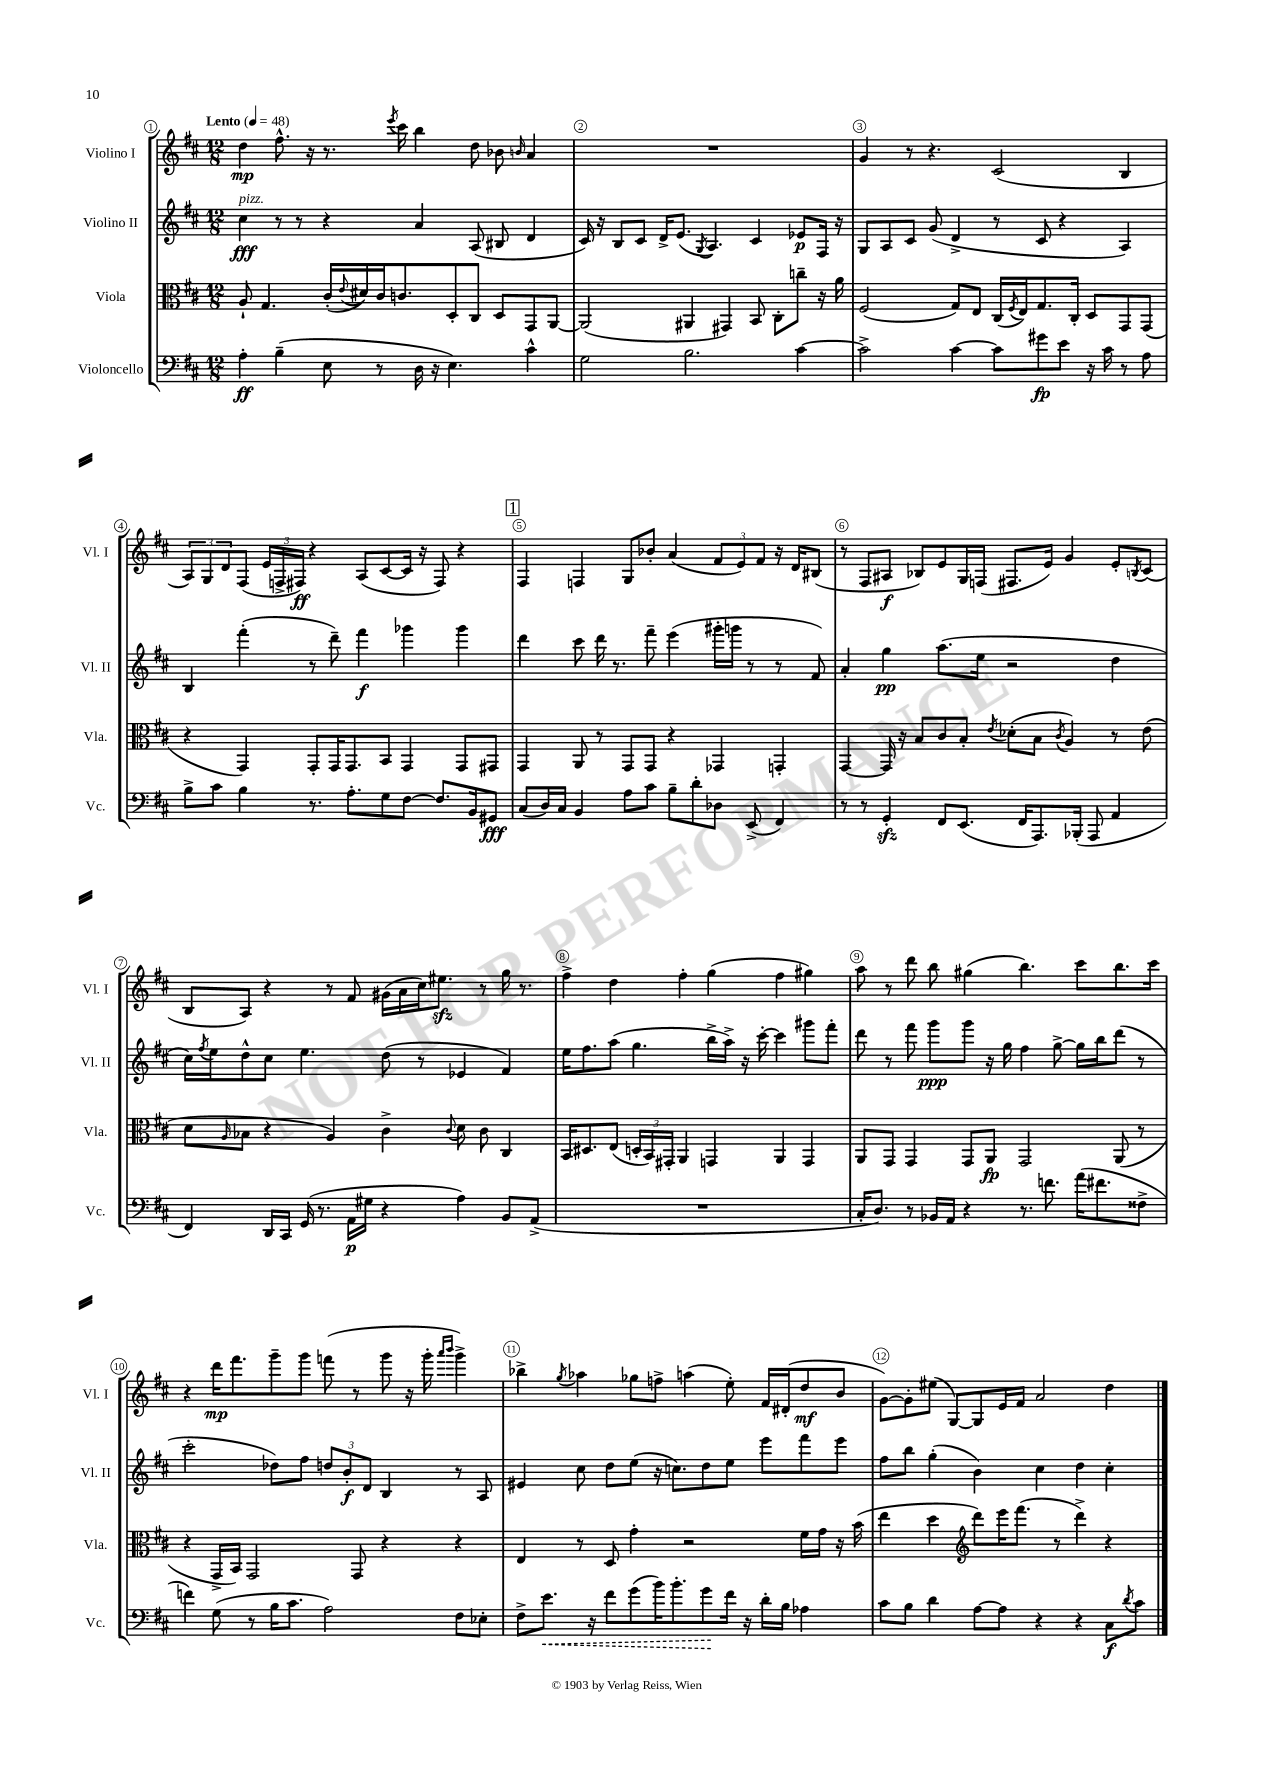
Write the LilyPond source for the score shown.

<<
\new StaffGroup <<
\new Staff = "s0" \with { instrumentName = "Violino I" shortInstrumentName = "Vl. I" } {
    \clef treble \key d \major \numericTimeSignature \time 12/8 \tempo "Lento" 4 = 48
    d''4\mp fis''8.-^ r16 r8. \acciaccatura { e'''8 } cis'''16 b''4 d''8 bes'8 \grace { b'16 } a'4 |
    R1. |
    g'4 r8 r4. cis'2( b4 |
    \tuplet 3/2 { a8) g8 d'8 } fis8( \tuplet 3/2 { e'16 f16-> fis16\ff) } r4 a8( cis'8~ cis'16 r16 fis8) r4 |
    \mark \markup { \box "1" } fis4 f4 g8 bes'8-. a'4( \tuplet 3/2 { fis'8 e'8) fis'8 } r16 d'16 bis8( |
    r8 fis8 ais8\f bes8) e'8 g16 f16( fis8. e'16) g'4 e'8-. \acciaccatura { b8 } cis'8( |
    b8 a8) r4 r8 fis'8 gis'16( a'16 cis''16) eis''8.\sfz r8 g''16 r8. |
    fis''4-> d''4 fis''4-. g''4( fis''4 gis''4) |
    a''8 r8 d'''8 b''8 gis''4( b''4.) cis'''8 b''8. cis'''16 |
    r4 d'''16\mp fis'''8. g'''8-- g'''8 f'''8( r8 g'''8 r16 g'''16-. \grace { a'''16 b'''16 } g'''4->) |
    bes''4-> \acciaccatura { g''8 } aes''4 ges''8 f''8-> a''4( e''8-.) fis'16 dis'16-.( d''8\mf b'8 |
    g'8~) g'8-. eis''8( g8~) g8 e'16 fis'16 a'2 d''4 \bar "|." |
}
\new Staff = "s1" \with { instrumentName = "Violino II" shortInstrumentName = "Vl. II" } {
    \clef treble \key d \major \numericTimeSignature \time 12/8
    cis''4\fff^\markup { \italic "pizz." } r8 r8 r4 a'4 a8( bis8 d'4 |
    cis'16) r16 b8 cis'8 d'16-> e'8.( \acciaccatura { g8 } a4.) cis'4 ees'8\p fis16 r16 |
    g8 a8 cis'8 g'8( d'4-> r8 cis'8 r4 a4) |
    b4 fis'''4-.( r8 d'''8--) fis'''4\f ges'''4 ges'''4 |
    \mark \markup { \box "1" } d'''4 cis'''8 d'''16 r8. fis'''8-- e'''4( gis'''16-. g'''16 r8 r8 fis'8) |
    a'4-. g''4\pp a''8.( e''16 r2 d''4 |
    cis''16) \acciaccatura { fis''8 } e''16 d''8-^ cis''8 e''4. d''8( r8 ees'4 fis'4) |
    e''16 fis''8. a''8( g''4. b''16-> a''16->) r16 cis'''16~-. cis'''4 gis'''8 fis'''8-. |
    d'''8 r8 fis'''8 g'''8\ppp g'''8 r16 g''16 fis''4 g''8~-> g''16 b''16 d'''8( r8 |
    cis'''2-. des''8) fis''8 \tuplet 3/2 { d''8 b'8-.\f d'8 } b4 r8 a8 |
    eis'4 cis''8 d''8 e''8( r16 c''8.) d''8 e''8 e'''8 fis'''8 e'''8 |
    fis''8 b''8 g''4-.( b'4) cis''4 d''4 cis''4-. \bar "|." |
}
\new Staff = "s2" \with { instrumentName = "Viola" shortInstrumentName = "Vla." } {
    \clef alto \key d \major \numericTimeSignature \time 12/8
    a8-! g4. cis'16-.( \appoggiatura { e'8 } dis'16) cis'16 c'8. d8-. cis8 d8 g,8 a,8~ |
    a,2( ais,4 gis,4) b,8 cis8-. c''8-- r16 a'16 |
    fis2( g8) e8 cis16( \acciaccatura { fis8 } e16) g8. cis16-. d8 g,8 g,8( |
    r4 g,4) g,8-. g,16 g,8. b,8 g,4 g,8 gis,8 |
    \mark \markup { \box "1" } g,4 a,8 r8 g,8 g,8 r4 ges,4 g,4-. |
    g,4~ g,16 r16 b8 cis'8 b8-. \acciaccatura { e'8 } des'8-.( b8 \acciaccatura { cis'8 } a4) r8 e'8( |
    d'8 \grace { a16 } bes8 r4 a4) cis'4-> \appoggiatura { cis'8 } d'8 cis'8 cis4 |
    b,16 dis8. e8( \tuplet 3/2 { d16-. b,16) gis,16-. } a,4 g,4 a,4 g,4 |
    a,8 g,8 g,4 g,8 a,8\fp g,2 a,8( r8 |
    r4 g,16-> b,16) g,2 g,8 r4 r4 |
    e4 r8 d8 g'4-. r2 fis'16 g'16 r16 b'16( |
    e''4 d''4 \clef treble d'''8) e'''16 fis'''8.( r8 d'''4->) r4 \bar "|." |
}
\new Staff = "s3" \with { instrumentName = "Violoncello" shortInstrumentName = "Vc." } {
    \clef bass \key d \major \numericTimeSignature \time 12/8
    a4-.\ff b4--( e8 r8 d16 r16 e4.) cis'4-^ |
    g2 b2. cis'4~ |
    cis'2-> cis'4~ cis'8 gis'8\fp e'8 r16 cis'16 r8 a8 |
    b8-> cis'8 b4 r8. a8.-. g8 fis8~ fis8. b,16 gis,8\fff |
    \mark \markup { \box "1" } cis8( d16) cis16 b,4 a8 cis'8 b8-- d'8-. des8 e,8->( fis,4) |
    r8 r8 g,4-.\sfz fis,8 e,8.( fis,16 a,,8.) bes,,16-.( a,,8 a,4 |
    fis,4) d,16 cis,16 g,16( r8. a,16\p gis16 r4 a4) b,8 a,8->( |
    R1. |
    cis16-. d8.) r8 bes,16 a,16 r4 r8. f'8. a'16( fis'8. fisis8-> |
    f'4) g8( r8 b16 cis'8. a2) fis8 ees8-. |
    fis8-> \once \override Hairpin.style = #'dashed-line e'8.\< r16 fis'8 g'8( b'16) b'8.-. g'8\! fis'16 r16 d'16-. b16 aes4 |
    cis'8 b8 d'4 a8~ a8 r4 r4 cis8\f \acciaccatura { d'8 } cis'8 \bar "|." |
}
>>
>>
\layout { \context { \Score \override BarNumber.break-visibility = ##(#f #t #t) barNumberVisibility = #all-bar-numbers-visible \override BarNumber.stencil = #(make-stencil-circler 0.1 0.3 ly:text-interface::print) } }
